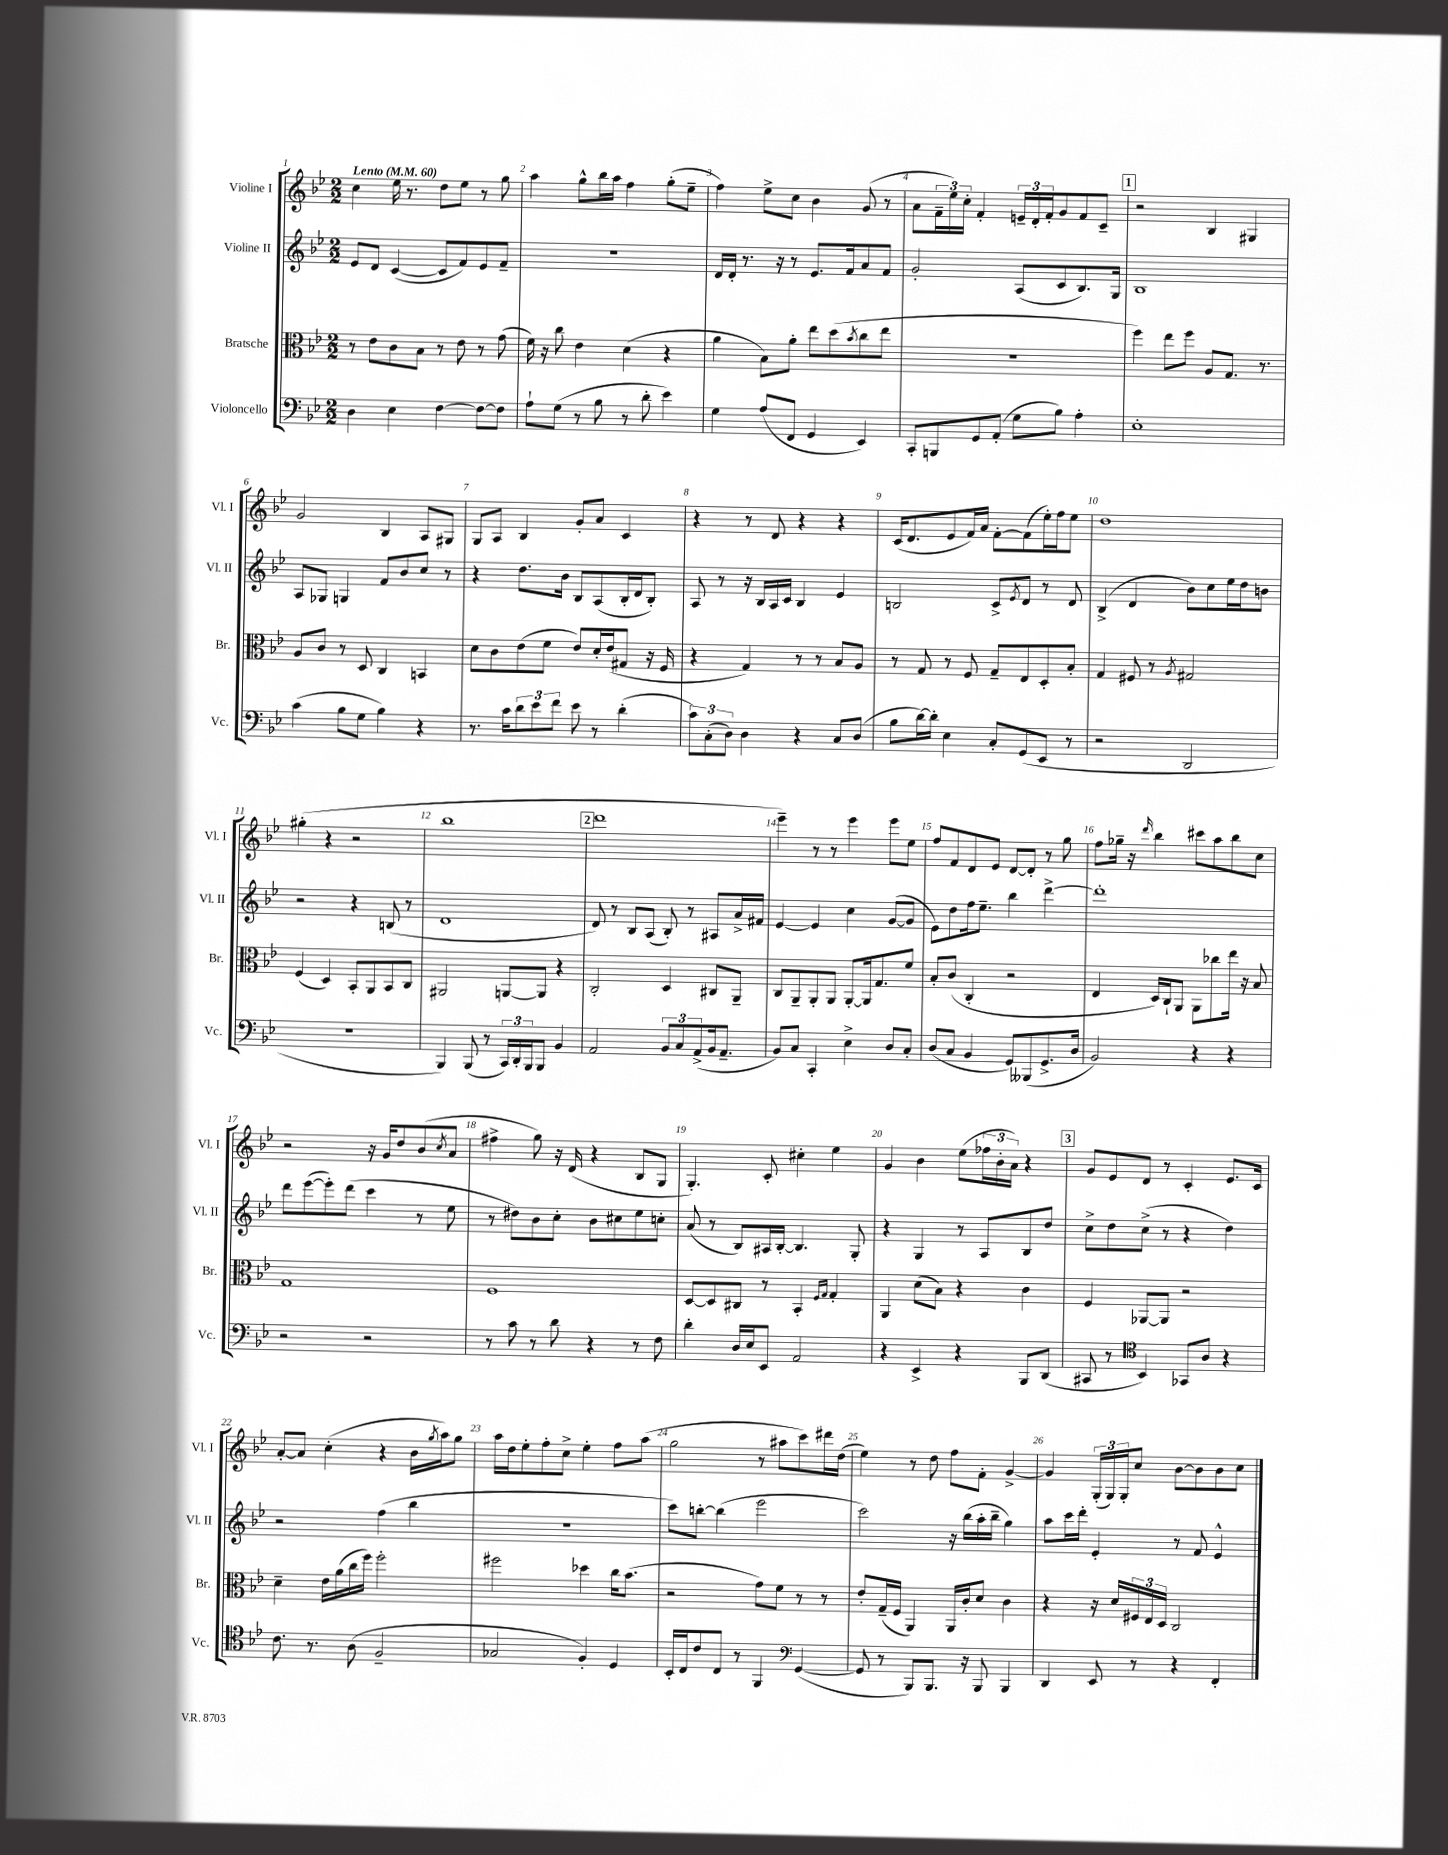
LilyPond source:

<<
\new StaffGroup <<
\new Staff = "s0" \with { instrumentName = "Violine I" shortInstrumentName = "Vl. I" } {
    \clef treble \key bes \major \numericTimeSignature \time 2/2 \tempo "Lento" 4 = 60
    c''4 ees''16 r8. d''8 ees''8 r8 g''8 |
    a''4 g''8-^ bes''16 a''16 f''4 g''8-.( ees''8-- |
    f''4) ees''8-> c''8 bes'4 g'8( r8 |
    a'8 \tuplet 3/2 { f'16-- ees''16) c''16-. } f'4-. \tuplet 3/2 { e'16-- d'16-. f'16-. } g'8 f'8 c'8-- |
    \mark \markup { \box "1" } r2 bes4 gis4 |
    g'2 bes4 a8 gis8 |
    g8 a8 bes4 g'8-. a'8 c'4 |
    r4 r8 d'8 r4 r4 |
    c'16( d'8. ees'8 f'16) a'16 f'8~-. f'8( ees''16-.) f''16 ees''8 |
    d''1 |
    gis''4-.( r4 r2 |
    bes''1 |
    \mark \markup { \box "2" } d'''1 |
    ees'''4--) r8 r8 ees'''4 ees'''8 ees''8 |
    f''8 f'8 d'8 ees'8 d'8~ d'8-. r8 g''8 |
    f''8 ges''16-- r16 \grace { d'''16 } bes''4 cis'''8 a''8 bes''8 c''8 |
    r2 r16 g'16 d''8 bes'8( \acciaccatura { c''8 } a'8 |
    fis''4-> g''8) r16 d'16( r4 bes8 g8 |
    g4.-.) c'8-. cis''4-. ees''4 |
    g'4 bes'4 ees''8( \tuplet 3/2 { fes''16 bes'16-. a'16) } r4 |
    \mark \markup { \box "3" } g'8 ees'8 d'8 r8 c'4-. ees'8. c'16 |
    a'8~-. a'8 c''4-.( r4 bes'16 \acciaccatura { g''8 } a''16) g''8 |
    a''16 d''16 ees''8-. f''8-. c''8-> ees''4-. f''8 a''8( |
    g''2 r8 ais''8 c'''8) dis'''16 d''16( |
    ees''4) r8 d''8 f''8 f'8-. g'4~-> |
    g'4 \tuplet 3/2 { g16-.( g16) g16-. } c''8 bes'8~ bes'8 bes'8 c''8 \bar "|." |
}
\new Staff = "s1" \with { instrumentName = "Violine II" shortInstrumentName = "Vl. II" } {
    \clef treble \key bes \major \numericTimeSignature \time 2/2
    ees'8 d'8 c'4~( c'8 f'8) ees'8 f'8-- |
    R1 |
    d'16 d'16-. r8. r16 r8 ees'8. f'16 a'8 f'8 |
    g'2-. a8( c'8 bes8.) g16 |
    \mark \markup { \box "1" } bes1 |
    a8 ges8 g4 f'8 bes'8 c''8 r8 |
    r4 d''8. bes'16 bes8 a8( bes16-. d'16 bes8-.) |
    a8 r8 r16 bes16 a16 c'16 bes4 ees'4 |
    b2 c'8-> \acciaccatura { ees'8 } d'8 r8 d'8 |
    bes4->( d'4 bes'8) c''8 ees''16 d''16 b'8 |
    r2 r4 b8( r8 |
    d'1 |
    \mark \markup { \box "2" } d'8) r8 bes8 a8( bes8-.) r8 ais8 a'16-> fis'16 |
    ees'4~ ees'4 c''4 g'8~( g'8 |
    ees'8) d''8 f''16 ees''8.-- bes''4 d'''4~-> |
    d'''1-. |
    d'''8 ees'''8~( ees'''8-.) d'''8( c'''4 r8 ees''8 |
    r8 dis''8) bes'8 c''8-. bes'8 cis''8 ees''8 c''8-. |
    a'8( r8 bes8) ais16 bes16~-. bes4. g8-. |
    r4 g4 r8 a8 bes8 d''8 |
    \mark \markup { \box "3" } c''8-> d''8 c''8->( r8 r4 d''4) |
    r2 f''4( bes''4 |
    r1 |
    c'''8) b''8~-. b''4( ees'''2 |
    c'''2) r16 bes''16( a''16-. bes''16-- g''4) |
    a''8 c'''16 d'''16-. ees'4-. r8 f'8 ees'4-^ \bar "|." |
}
\new Staff = "s2" \with { instrumentName = "Bratsche" shortInstrumentName = "Br." } {
    \clef alto \key bes \major \numericTimeSignature \time 2/2
    r8 ees'8 c'8 bes8 r8 ees'8 r8 g'8( |
    f'16) r16 c''8 ees'4 d'4( r4 |
    a'4 bes8) a'8-. ees''8 d''8( \acciaccatura { bes'8 } c''8 ees''8 |
    r1 |
    \mark \markup { \box "1" } f''4) ees''8 f''8 a8 g8. r8. |
    a8 c'8 r8 d8 c4 b,4 |
    d'8 c'8 ees'8( f'8 ees'8) d'16-. ees'16( gis8 r16 f16 |
    r4 g4) r8 r8 bes8 a8 |
    r8 g8 r8 f8 g8-- ees8 d8-. bes8-. |
    g4 fis8 r8 \acciaccatura { a8 } gis2 |
    f4( d4) bes,8-. a,8 bes,8 c8 |
    ais,2 a,8~ a,8 r4 |
    \mark \markup { \box "2" } c2-. d4 cis8 a,8-- |
    c8 a,8-- a,8-. a,8 a,8~-. a,16 g8. f'8 |
    bes8-. c'8( c4-. r2 |
    ees4 d16) c16-! a,8 a,8 ces''8 ees''16 r16 bes8 |
    g1 |
    f1 |
    d8~ d8 cis8 r8 bes,4-. \grace { f16 g16 } g4-. |
    a,4 d'8( bes8) r4 c'4 |
    \mark \markup { \box "3" } f4 aes,8~ aes,8 r2 |
    d'4-- ees'16 a'16( c''16 f''16) f''2-. |
    fis''2 des''4 c''16 bes'8.( |
    r2 g'8) f'8 r8 r8 |
    ees'8-. g16--( f16 a,4) a,16 c'16-. d'8 c'4 |
    r4 r16 d'16 \tuplet 3/2 { fis16 ees16 d16 } c2 \bar "|." |
}
\new Staff = "s3" \with { instrumentName = "Violoncello" shortInstrumentName = "Vc." } {
    \clef bass \key bes \major \numericTimeSignature \time 2/2
    d4 ees4 f4~ f8~ f8 |
    a8-! g8( r8 bes8 r8 d'8-. ees'4) |
    g4 a8( f,8 g,4 ees,4) |
    c,8-. b,,8 g,8 a,8-.( g8 bes8) a4-. |
    \mark \markup { \box "1" } ees1-. |
    c'4( bes8 g8 bes4) r4 |
    r8. c'16 \tuplet 3/2 { d'8 ees'8 f'8 } ees'8 r8 d'4-.( |
    \tuplet 3/2 { c'8) c8-.( d8) } d4 r4 c8 d8( |
    bes8 d'16~) d'16-. ees4 c8-. g,8( ees,8 r8 |
    r2 d,2 |
    r1 |
    bes,,4) bes,,8( r8 \tuplet 3/2 { c,16) d,16-. bes,,16 } bes,,8 bes,4 |
    \mark \markup { \box "2" } a,2 \tuplet 3/2 { bes,8 c8 a,8->( } bes,16 a,8.-- |
    bes,8) c8 c,4-. ees4-> d8 c8-. |
    d8( c8 bes,4 g,8) beses,,8( g,8.-> d16 |
    bes,2) r4 r4 |
    r2 r2 |
    r8 c'8 r8 d'8 r4 r8 f8 |
    d'4-. d16 ees16 ees,8 a,2 |
    r4 ees,4-> r4 bes,,8 d,8( |
    \mark \markup { \box "3" } cis,8 r8 \clef tenor bes,4) ges,8 a8 r4 |
    c'8. r8. a8( f2-- |
    ges2 f4-.) d4 |
    bes,16-. c16 c'8 c8 r8 f,4 \clef bass g,4~( |
    g,8 r8 bes,,8) bes,,8. r16 bes,,8 bes,,4 |
    d,4 ees,8 r8 r4 f,4-. \bar "|." |
}
>>
>>
\layout { \context { \Score \override BarNumber.break-visibility = ##(#f #t #t) barNumberVisibility = #all-bar-numbers-visible } }
